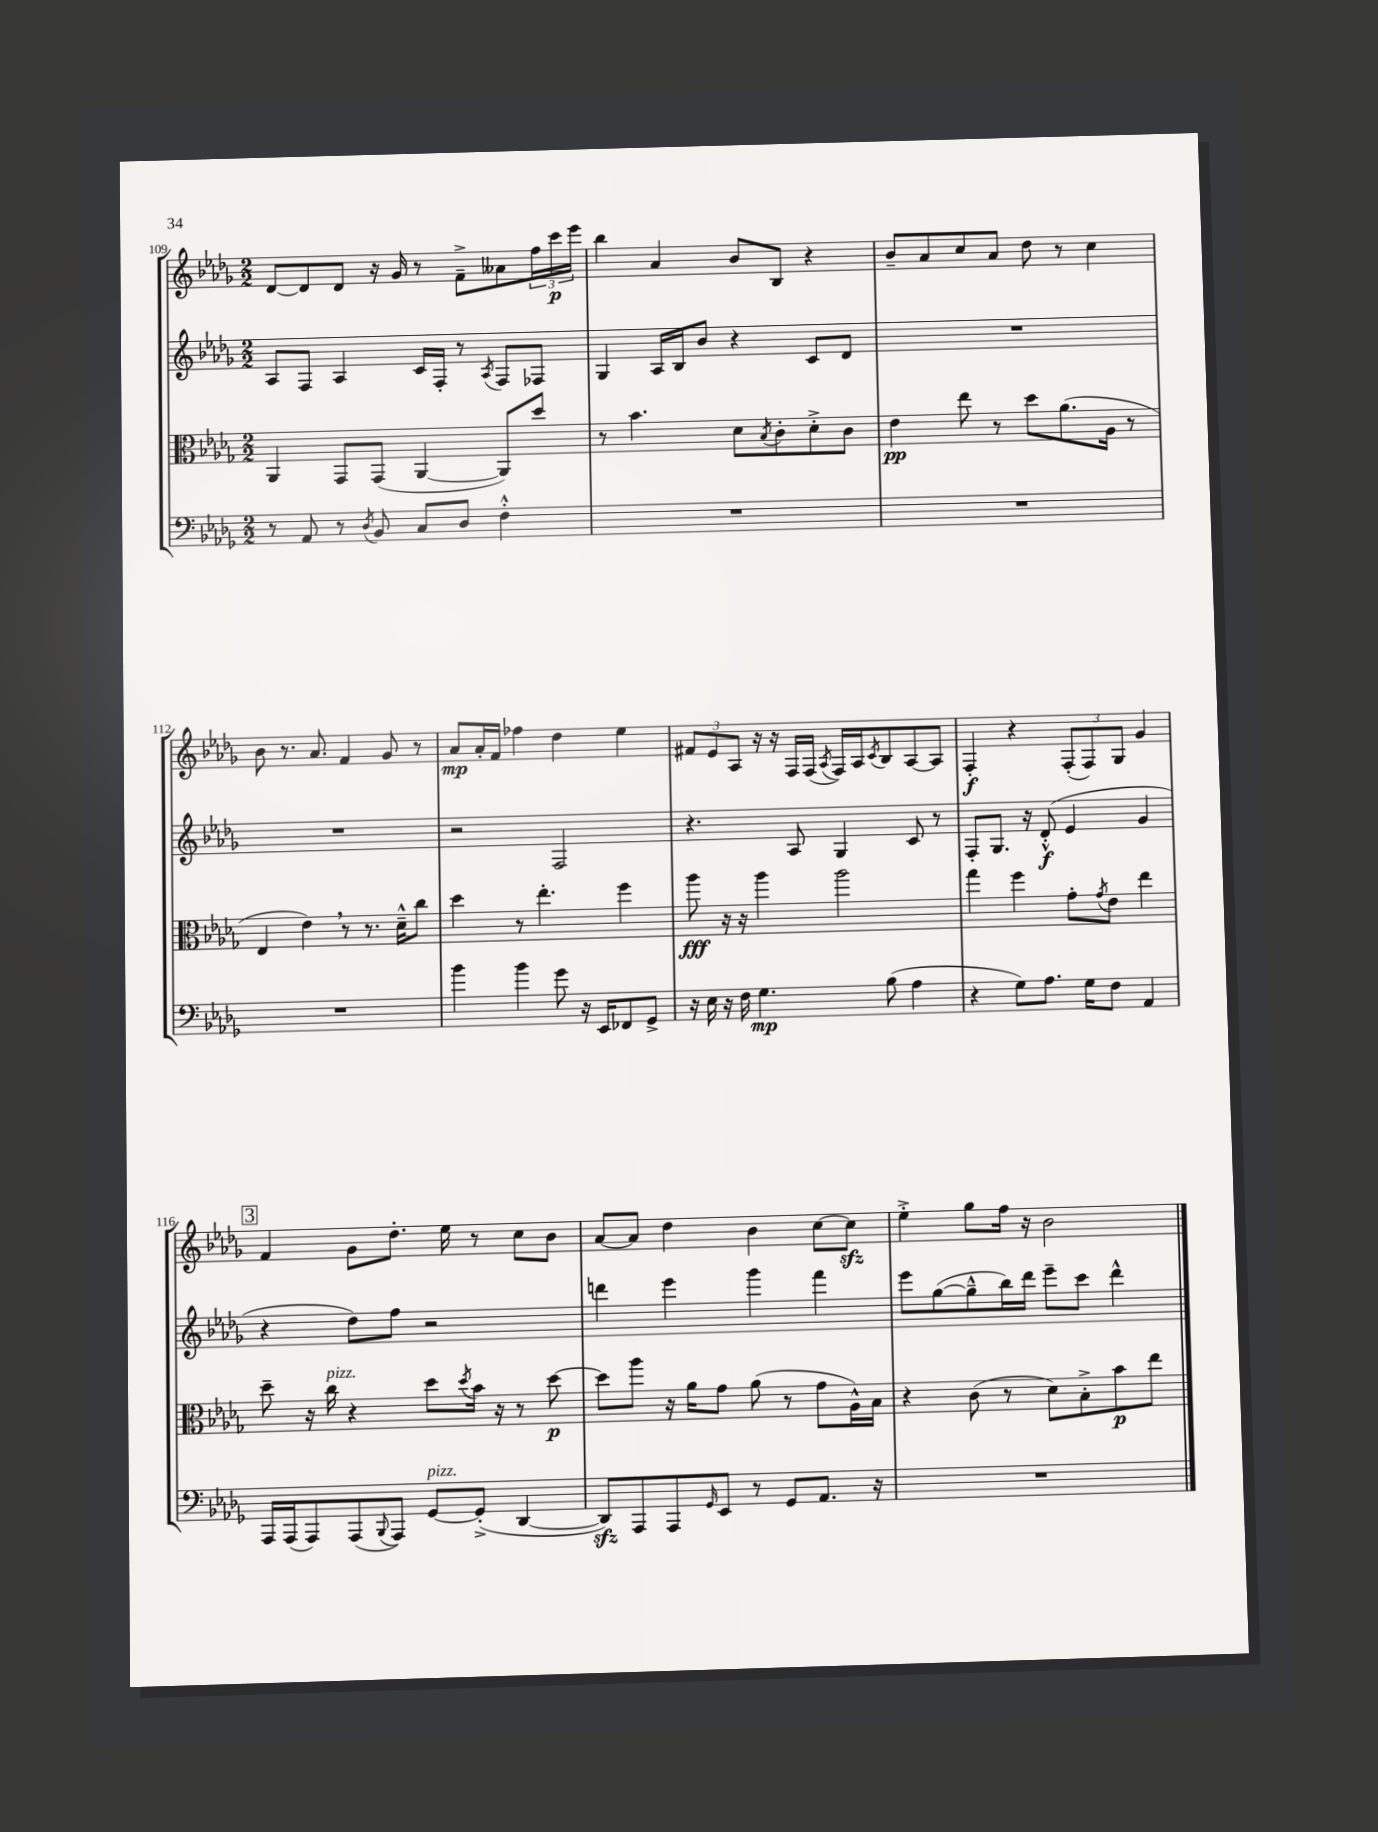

**kern	**kern	**kern	**kern
*staff4	*staff3	*staff2	*staff1
*clefF4	*clefC3	*clefG2	*clefG2
*k[b-e-a-d-g-]	*k[b-e-a-d-g-]	*k[b-e-a-d-g-]	*k[b-e-a-d-g-]
*M2/2	*M2/2	*M2/2	*M2/2
8r	4AA-	8A-	[8d-
8AA-	.	8F	8d-]
8r	8GG-	4A-	8d-
8qD-	.	.	.
8BB-	(8GG-	.	16r
.	.	.	16g-
8C	[4AA-	16c	8r
.	.	16F'	.
8D-	.	8r	8f~^
.	.	8qA-	.
4F'^^	8AA-])	8F	8a--
.	8dd-	8F-	24ff
.	.	.	24ccc
.	.	.	24eee-
=	=	=	=
1r	8r	4G-	4bb-
.	4.b-	.	.
.	.	16A-	4a-
.	.	16B-	.
.	.	8b-	.
.	8d-	4r	8b-
.	8qB-	.	.
.	8c'	.	8B-
.	8d-'^	8c	4r
.	8c	8d-	.
=	=	=	=
1r	4e-	1r	8b-~
.	.	.	8a-
.	8ee-	.	8cc
.	8r	.	8a-
.	8dd-	.	8dd-
.	(8.a-	.	8r
.	.	.	4cc
.	16A-	.	.
.	8r	.	.
=	=	=	=
1r	4E-	1r	8b-
.	.	.	8.r
.	4e-)	.	.
.	.	.	8.a-
.	8r	.	4f
.	8.r	.	.
.	.	.	8g-
.	16d-~^^	.	.
.	8cc	.	8r
=	=	=	=
4b-	4dd-	2r	8a-
.	.	.	16a-'
.	.	.	16f
4b-	8r	.	4ff-
.	4.ee-'	.	.
8g-	.	2F	4dd-
16r	.	.	.
16EE-	.	.	.
8FF-	4ff	.	4ee-
8GG-^	.	.	.
=	=	=	=
16r	8aa-	4.r	12f#
16E-	.	.	.
.	.	.	12e-
16r	16r	.	.
.	.	.	12A-
16F	16r	.	.
4.G-	4aa-	.	16r
.	.	.	16r
.	.	8A-	16F
.	.	.	(16F
.	.	.	8qA-
.	2aa-	4G-	16F)
.	.	.	16A-
.	.	.	8qc
(8B-	.	.	8B-
4A-	.	8c	[8A-
.	.	8r	8A-]
=	=	=	=
4r	4gg-	8F'	4F'
.	.	8.G-	.
8G-)	4ff	.	4r
.	.	16r	.
8.A-	.	(8d-'^^	.
.	8g-'	4e-	(12F'
16G-	.	.	.
.	.	.	12F)
.	8qg-	.	.
8F	8e-	.	.
.	.	.	12G-
4AA-	4ee-	4g-	4g-
=	=	=	=
16AAA-	8dd-~	4r	4f
(16AAA-	.	.	.
8AAA-)	16r	.	.
.	16cc	.	.
(8AAA-	4r	8dd-)	8g-
8qqBBB-	.	.	.
8AAA-)	.	8ff	8.dd-'
[8GG-	8dd-	2r	.
.	.	.	16ee-
.	8qdd-	.	.
(8GG-'^]	16b-	.	8r
.	16r	.	.
[4DD-	8r	.	8cc
.	[8dd-	.	8b-
=	=	=	=
8DD-])	8dd-]	4ddd	[8a-
8AAA-	8aa-	.	8a-]
8AAA-	16r	4eee-	4dd-
.	16a-	.	.
16qqGG-	.	.	.
8EE-	8g-	.	.
8r	(8a-	4ggg-	4b-
8GG-	8r	.	.
8.AA-	8g-	4fff	[8cc
.	16A-^^)	.	8cc]
16r	16B-	.	.
=	=	=	=
1r	4r	8eee-	4ee-'^
.	.	([8gg-	.
.	(8c	8gg-~^^]	8gg-
.	8r	16bb-)	16ff
.	.	16ddd-	16r
.	8d-)	8eee-~	2b-
.	8B-'^	8ccc	.
.	8b-	4ddd-^^	.
.	8ee-	.	.
==	==	==	==
*-	*-	*-	*-
